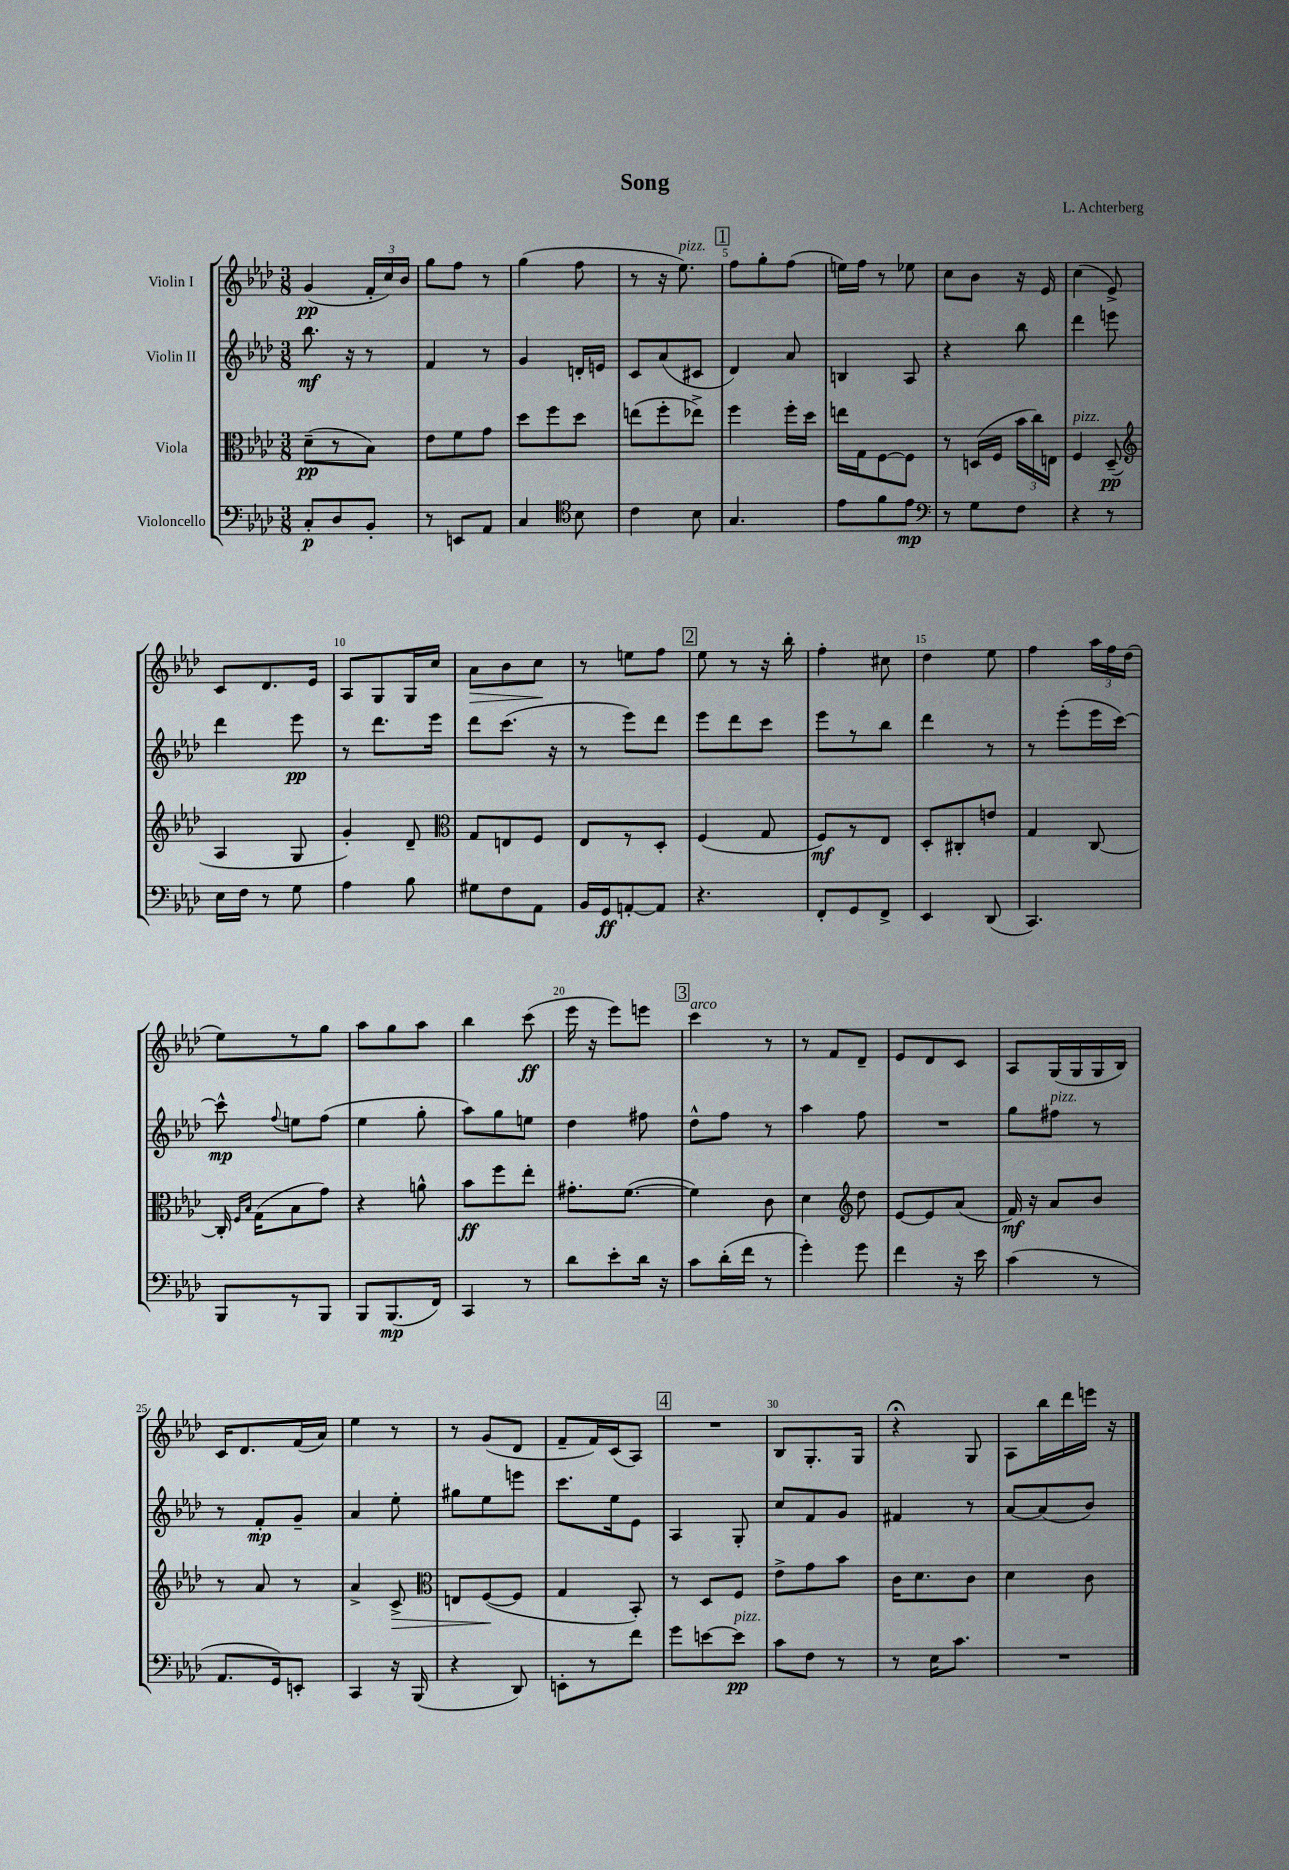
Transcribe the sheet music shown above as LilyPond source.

\header { title = "Song" composer = "L. Achterberg" }
<<
\new StaffGroup <<
\new Staff = "s0" \with { instrumentName = "Violin I" } {
    \clef treble \key aes \major \numericTimeSignature \time 3/8
    \autoBeamOff g'4\pp( \tuplet 3/2 { f'16[-. c''16) bes'16] } |
    g''8[ f''8] r8 |
    g''4( f''8 |
    r8 r16 ees''8.^\markup { \italic "pizz." }) |
    \mark \markup { \box "1" } f''8[ g''8-. f''8]( |
    e''16[) f''16] r8 ees''8 |
    c''8[ bes'8] r16 ees'16 |
    c''4( ees'8->) |
    c'8[ des'8. ees'16] |
    aes8[ g8 g16 c''16] |
    aes'8[\> bes'8 c''8]\! |
    r8 e''8[ f''8] |
    \mark \markup { \box "2" } ees''8 r8 r16 bes''16-. |
    f''4-. cis''8 |
    des''4 ees''8 |
    f''4 \tuplet 3/2 { aes''16[ f''16 des''16]( } |
    ees''8[) r8 g''8] |
    aes''8[ g''8 aes''8] |
    bes''4 c'''8\ff( |
    ees'''16 r16 ees'''8[) e'''8] |
    \mark \markup { \box "3" } c'''4^\markup { \italic "arco" } r8 |
    r8 f'8[ des'8]-- |
    ees'8[ des'8 c'8] |
    aes8[ g16( g16 g16 bes16]) |
    c'16[ des'8. f'16( aes'16]) |
    ees''4 r8 |
    r8 g'8[( des'8] |
    f'8[-- f'16) c'16( aes8]) |
    \mark \markup { \box "4" } R4. |
    bes8[ g8.-. g16] |
    r4\fermata g8 |
    aes8[ bes''16 des'''16 e'''16] r16 \bar "|." |
}
\new Staff = "s1" \with { instrumentName = "Violin II" } {
    \clef treble \key aes \major \numericTimeSignature \time 3/8
    \autoBeamOff bes''8.\mf r16 r8 |
    f'4 r8 |
    g'4 d'16[-. e'16] |
    c'8[ aes'8( cis'8] |
    \mark \markup { \box "1" } des'4) aes'8 |
    b4 aes8 |
    r4 bes''8 |
    des'''4 e'''8 |
    des'''4 ees'''8\pp |
    r8 des'''8.[ ees'''16] |
    des'''8[ c'''8.]( r16 |
    r8 ees'''8[) des'''8] |
    \mark \markup { \box "2" } ees'''8[ des'''8 c'''8] |
    ees'''8[ r8 bes''8] |
    des'''4 r8 |
    r8 ees'''8[-.( ees'''16 c'''16]~) |
    c'''8-^\mp \appoggiatura { f''8 } e''8[ f''8]( |
    ees''4 g''8-. |
    aes''8[) g''8 e''8] |
    des''4 fis''8 |
    \mark \markup { \box "3" } des''8[-^ f''8] r8 |
    aes''4 f''8 |
    R4. |
    g''8[ fis''8]^\markup { \italic "pizz." } r8 |
    r8 f'8[-.\mp g'8]-- |
    aes'4 ees''8-. |
    gis''8[ ees''8 e'''8] |
    c'''8.[ ees''16 ees'8] |
    \mark \markup { \box "4" } aes4 g8-. |
    c''8[ f'8 g'8] |
    fis'4 r8 |
    aes'8[~ aes'8( bes'8]) \bar "|." |
}
\new Staff = "s2" \with { instrumentName = "Viola" } {
    \clef alto \key aes \major \numericTimeSignature \time 3/8
    \autoBeamOff des'8[--\pp( r8 bes8]) |
    ees'8[ f'8 g'8] |
    des''8[ f''8 des''8] |
    e''8[( f''8-. ees''8]->) |
    \mark \markup { \box "1" } f''4 f''16[-. des''16] |
    e''16[ g16 f8~ f8] |
    r8 d16[( f16] \tuplet 3/2 { bes'16[ c''16) e16] } |
    f4^\markup { \italic "pizz." } des8--\pp( |
    \clef treble aes4 g8 |
    g'4-.) des'8-- |
    \clef alto g8[ e8 f8] |
    ees8[ r8 des8]-. |
    \mark \markup { \box "2" } f4( g8 |
    f8[\mf) r8 ees8] |
    des8[-. cis8-. e'8] |
    g4 c8~ |
    c16-. \grace { f16[ bes16] } g16[( bes8 g'8]) |
    r4 a'8-^ |
    bes'8[\ff f''8 ees''8]-. |
    gis'8.[-. f'8.]~( |
    \mark \markup { \box "3" } f'4) c'8 |
    des'4 \clef treble des''8 |
    ees'8[~ ees'8 aes'8]( |
    f'16\mf) r16 aes'8[ bes'8] |
    r8 aes'8 r8 |
    aes'4-> c'8->\> |
    \clef alto e8[ f8~\!( f8] |
    g4 bes,8-.) |
    \mark \markup { \box "4" } r8 des8[ f8] |
    ees'8[-> g'8 bes'8] |
    c'16[ des'8. c'8] |
    des'4 c'8 \bar "|." |
}
\new Staff = "s3" \with { instrumentName = "Violoncello" } {
    \clef bass \key aes \major \numericTimeSignature \time 3/8
    \autoBeamOff c8[-.\p des8 bes,8]-. |
    r8 e,8[ aes,8] |
    c4 \clef tenor bes8 |
    c'4 bes8 |
    \mark \markup { \box "1" } g4. |
    ees'8[ f'8 ees'8]\mp |
    \clef bass r8 g8[ f8] |
    r4 r8 |
    ees16[ f16] r8 g8 |
    aes4 bes8 |
    gis8[ f8 aes,8] |
    bes,16[ g,16\ff a,8~-. a,8] |
    \mark \markup { \box "2" } r4. |
    f,8[-. g,8 f,8]-> |
    ees,4 des,8( |
    c,4.) |
    bes,,8[ r8 bes,,8] |
    bes,,8[ bes,,8.\mp( f,16]) |
    c,4 r8 |
    des'8[ ees'8-. des'16] r16 |
    \mark \markup { \box "3" } c'8[ des'16-.( f'16] r8 |
    g'4-.) g'8 |
    f'4 r16 ees'16 |
    c'4( r8 |
    aes,8.[ g,16) e,8]-. |
    c,4 r16 bes,,16( |
    r4 des,8) |
    e,8[-. r8 f'8] |
    \mark \markup { \box "4" } g'8[ e'8~ e'8]\pp^\markup { \italic "pizz." } |
    c'8[ f8] r8 |
    r8 ees16[ c'8.] |
    R4. \bar "|." |
}
>>
>>
\layout { \context { \Score \override BarNumber.break-visibility = ##(#f #t #t) barNumberVisibility = #(every-nth-bar-number-visible 5) } }
